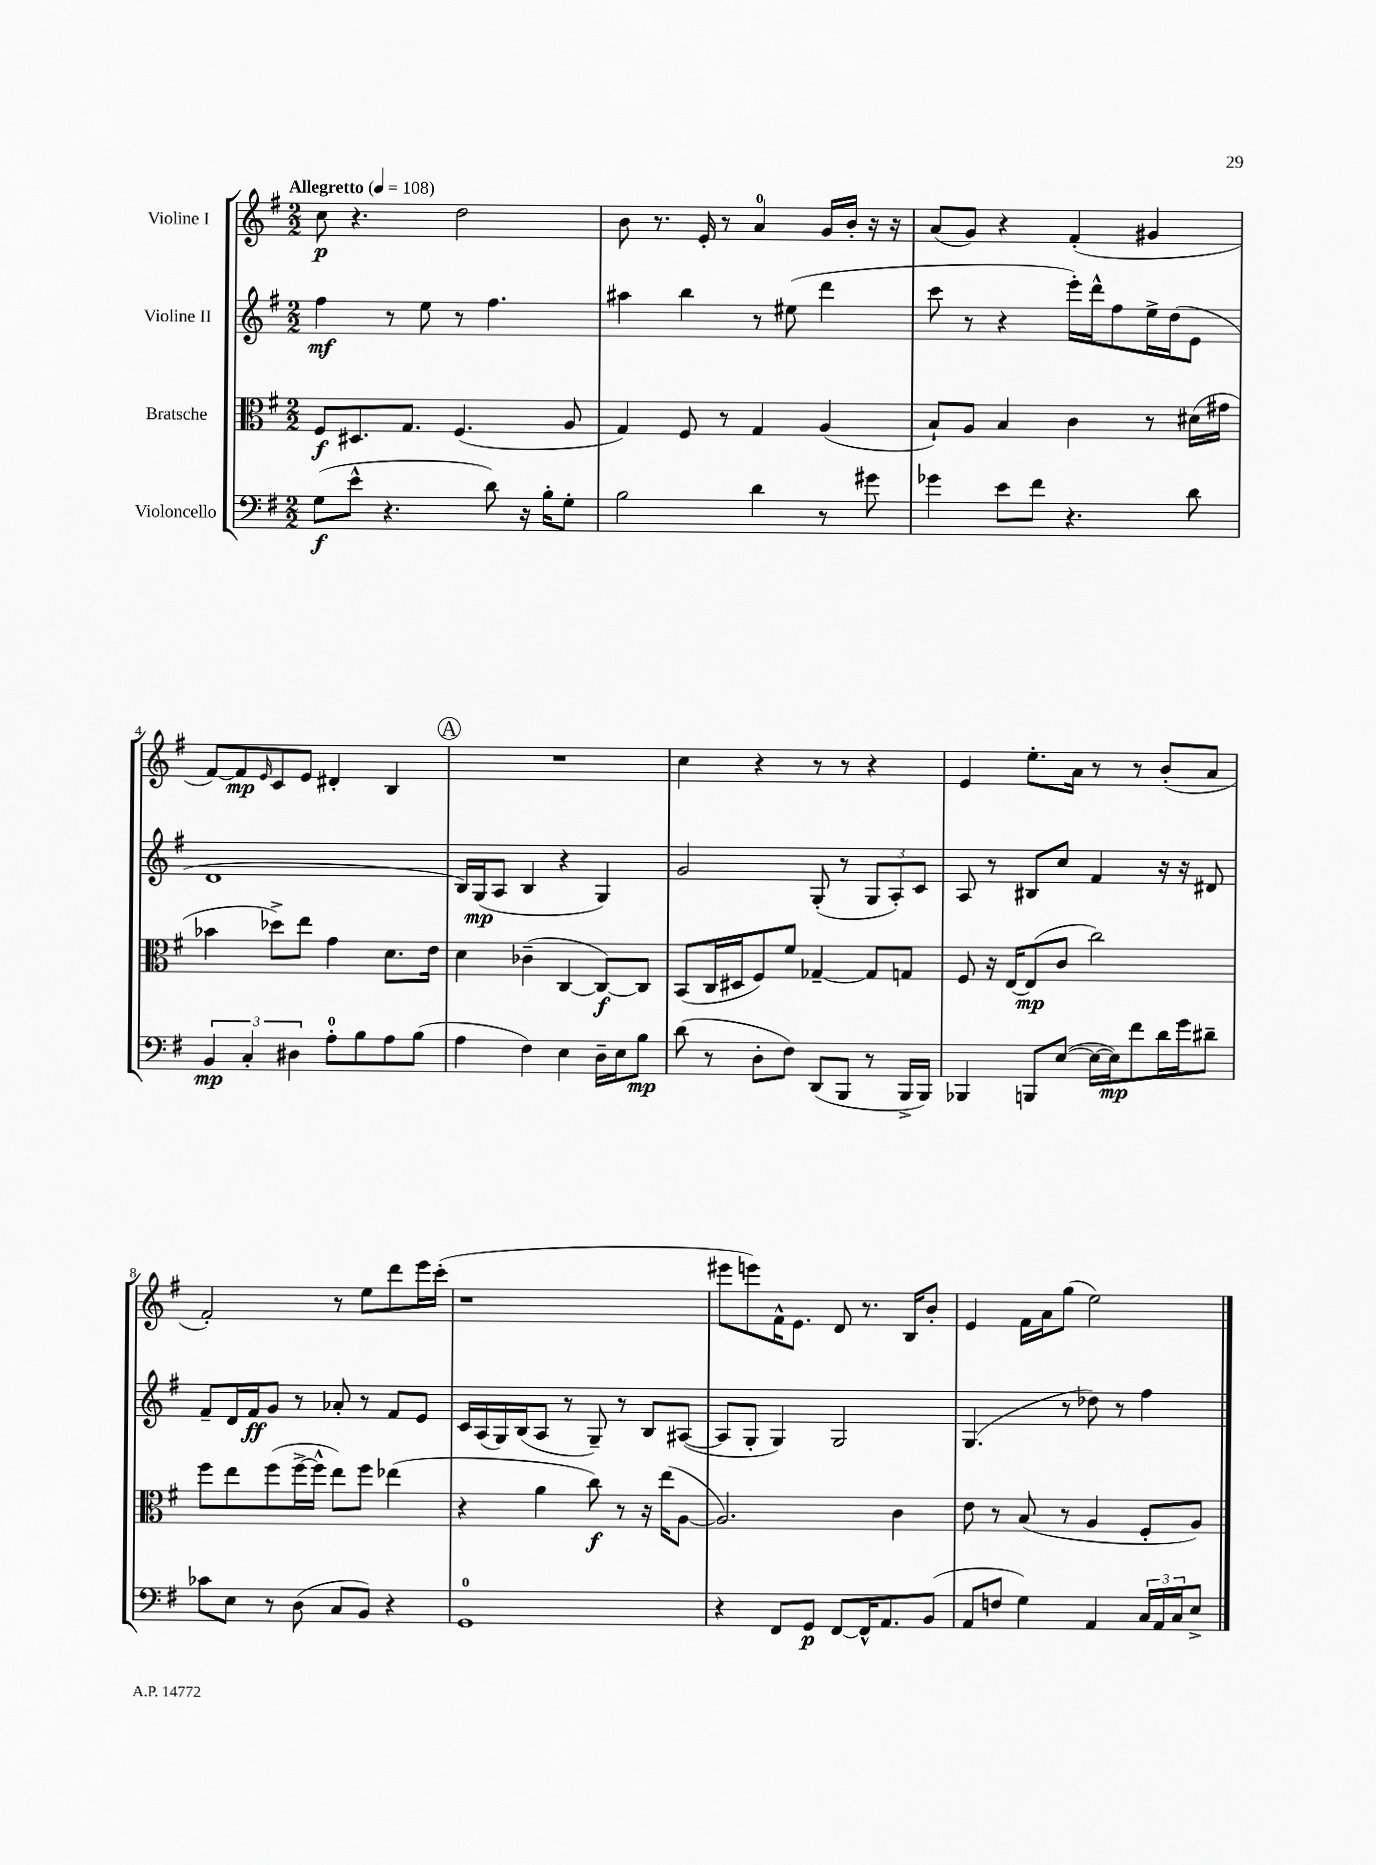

**kern	**dynam	**kern	**dynam	**kern	**dynam	**kern	**dynam
*part4	*part4	*part3	*part3	*part2	*part2	*part1	*part1
*staff4	*staff4	*staff3	*staff3	*staff2	*staff2	*staff1	*staff1
*I"Violoncello	*	*I"Bratsche	*	*I"Violine II	*	*I"Violine I	*
*clefF4	*	*clefC3	*	*clefG2	*	*clefG2	*
*k[f#]	*	*k[f#]	*	*k[f#]	*	*k[f#]	*
*M2/2	*	*M2/2	*	*M2/2	*	*M2/2	*
*MM108	*	*MM108	*	*MM108	*	*MM108	*
=1	=1	=1	=1	=1	=1	=1	=1
!	!	!	!	!	!	!LO:TX:a:B:t=Allegretto	!
(8G\L	f	8F#/L	f	4ff#\	mf	8cc\	p
8e^^\J	.	8.D#X/	.	.	.	4.r	.
4.r	.	.	.	8r	.	.	.
.	.	8.G/J	.	.	.	.	.
.	.	.	.	8ee\	.	.	.
.	.	(4.F#/	.	8r	.	2dd\	.
8d\)	.	.	.	4.ff#\	.	.	.
16r	.	.	.	.	.	.	.
16B'\KL	.	.	.	.	.	.	.
8G'\J	.	8A/	.	.	.	.	.
=2	=2	=2	=2	=2	=2	=2	=2
2B\	.	4G/)	.	4aa#X\	.	8b\	.
.	.	.	.	.	.	8.r	.
.	.	8F#/	.	4bb\	.	.	.
.	.	.	.	.	.	16e'/	.
.	.	8r	.	.	.	8r	.
4d\	.	4G/	.	8r	.	4a/	.
.	.	.	.	(8ee#X\	.	.	.
8r	.	(4A/	.	4ddd\	.	16g/LL	.
.	.	.	.	.	.	16b'/JJ	.
8g#X\	.	.	.	.	.	16r	.
.	.	.	.	.	.	16r	.
=3	=3	=3	=3	=3	=3	=3	=3
4g-X\	.	8B`/L)	.	8ccc\	.	(8a/L	.
.	.	8A/J	.	8r	.	8g/J)	.
8e\L	.	4B/	.	4r	.	4r	.
8f#\J	.	.	.	.	.	.	.
4.r	.	4c\	.	16eee'\LL)	.	(4f#'/	.
.	.	.	.	16ddd^^\J	.	.	.
.	.	.	.	8ff#\	.	.	.
.	.	8r	.	16ee^\L	.	4g#X/	.
.	.	.	.	(16dd\J	.	.	.
8d\	.	(16d#X\LL	.	8e\J	.	.	.
.	.	16g#X\JJ	.	.	.	.	.
!!LO:LB:g=z
=4	=4	=4	=4	=4	=4	=4	=4
6BB/	mp	4b-X\	.	1d	.	[8f#/L)	.
.	.	.	.	.	.	8f#/]	mp
6C'/	.	.	.	.	.	.	.
.	.	.	.	.	.	16qqe/	.
.	.	8dd-X^\L)	.	.	.	8c/	.
6D#X\	.	.	.	.	.	.	.
.	.	8ee\J	.	.	.	8e/J	.
8A'\L	.	4g\	.	.	.	4d#X'/	.
8B\	.	.	.	.	.	.	.
8A\	.	8.d\L	.	.	.	4B/	.
(8B\J	.	.	.	.	.	.	.
.	.	16e\Jk	.	.	.	.	.
!!LO:REH:place=s1:t=A
=5	=5	=5	=5	=5	=5	=5	=5
4A\	.	4d\	.	16B/LL)	.	1r	.
.	.	.	.	(16G/J	mp	.	.
.	.	.	.	8A/J	.	.	.
4F#\)	.	(4c-X~\	.	4B/	.	.	.
4E\	.	[4C/	.	4r	.	.	.
16D~\LL	.	8C/L_)	f	4G/)	.	.	.
16E\J	.	.	.	.	.	.	.
8B\J	mp	8C/J]	.	.	.	.	.
=6	=6	=6	=6	=6	=6	=6	=6
(8d\	.	(8BB/L	.	2g/	.	4cc\	.
8r	.	16C/L	.	.	.	.	.
.	.	16D#X/J	.	.	.	.	.
8D'\L	.	8F#/)	.	.	.	4r	.
8F#\J)	.	8f#/J	.	.	.	.	.
(8DD/L	.	[4G-X~/	.	(8G'/	.	8r	.
8BBB/J	.	.	.	8r	.	8r	.
8r	.	8G-/L]	.	12G/L	.	4r	.
.	.	.	.	12A'/)	.	.	.
16BBB^/LL	.	8Gn/J	.	.	.	.	.
.	.	.	.	12c/J	.	.	.
16BBB/JJ)	.	.	.	.	.	.	.
=7	=7	=7	=7	=7	=7	=7	=7
4BBB-X/	.	8F#/	.	8A/	.	4e/	.
.	.	16r	.	8r	.	.	.
.	.	[16E/KL	.	.	.	.	.
8BBBn/L	.	(8E/]	mp	8B#X/L	.	8.ee'\L	.
([8E/J	.	8c/J	.	8cc/J	.	.	.
.	.	.	.	.	.	16a\Jk	.
16E\LL_	.	2cc\)	.	4f#/	.	8r	.
16E\J])	mp	.	.	.	.	.	.
8f#\	.	.	.	.	.	8r	.
16d\L	.	.	.	16r	.	(8b'/L	.
16g\J	.	.	.	16r	.	.	.
8d#X~\J	.	.	.	8d#X/	.	8a/J	.
!!LO:LB:g=z
=8	=8	=8	=8	=8	=8	=8	=8
8c-X\L	.	8ff#\L	.	8f#~/L	.	2f#'/)	.
8E\J	.	8ee\	.	16d/L	.	.	.
.	.	.	.	16f#/J	ff	.	.
8r	.	(8ff#\	.	8g/J	.	.	.
(8D\	.	[16ff#^\L	.	8r	.	.	.
.	.	16ff#^^\JJ]	.	.	.	.	.
8C/L	.	8ee\L)	.	8a-X'/	.	8r	.
8BB/J)	.	8ff#\J	.	8r	.	8ee\L	.
4r	.	(4ee-X\	.	8f#/L	.	8ddd\	.
.	.	.	.	8e/J	.	16eee\L	.
.	.	.	.	.	.	(16ccc'\JJ	.
=9	=9	=9	=9	=9	=9	=9	=9
1GG	.	4r	.	16c/LL	.	1r	.
.	.	.	.	(16A/	.	.	.
.	.	.	.	16G/)	.	.	.
.	.	.	.	(16B/J	.	.	.
.	.	4a\	.	8A/J	.	.	.
.	.	.	.	8r	.	.	.
.	.	8cc\)	f	8G~/)	.	.	.
.	.	8r	.	8r	.	.	.
.	.	16r	.	8B/L	.	.	.
.	.	(16ee\KL	.	.	.	.	.
.	.	[8A\J	.	([8A#X/J	.	.	.
=10	=10	=10	=10	=10	=10	=10	=10
4r	.	2.A/])	.	8A#/L]	.	8eee#X\L	.
.	.	.	.	8G'/J	.	8eeen\)	.
8FF#/L	.	.	.	4G/)	.	16f#^^\K	.
.	.	.	.	.	.	8.e\J	.
8GG/J	p	.	.	.	.	.	.
[8FF#/L	.	.	.	2G/	.	8d/	.
16FF#^^/K]	.	.	.	.	.	8.r	.
8.AA/	.	.	.	.	.	.	.
.	.	4c\	.	.	.	.	.
.	.	.	.	.	.	16B/KL	.
(8BB/J	.	.	.	.	.	8b'/J	.
=11	=11	=11	=11	=11	=11	=11	=11
8AA/L	.	8e\	.	(4.G/	.	4e/	.
8Fn/J	.	8r	.	.	.	.	.
4G\)	.	(8B/	.	.	.	16f#\LL	.
.	.	.	.	.	.	16a\J	.
.	.	8r	.	8r	.	(8gg\J	.
4AA/	.	4A/	.	8dd-X\)	.	2ee\)	.
.	.	.	.	8r	.	.	.
24C/LL	.	8F#'/L	.	4ff#\	.	.	.
24AA/	.	.	.	.	.	.	.
24C/J	.	.	.	.	.	.	.
8E^/J	.	8A/J)	.	.	.	.	.
==	==	==	==	==	==	==	==
*-	*-	*-	*-	*-	*-	*-	*-
